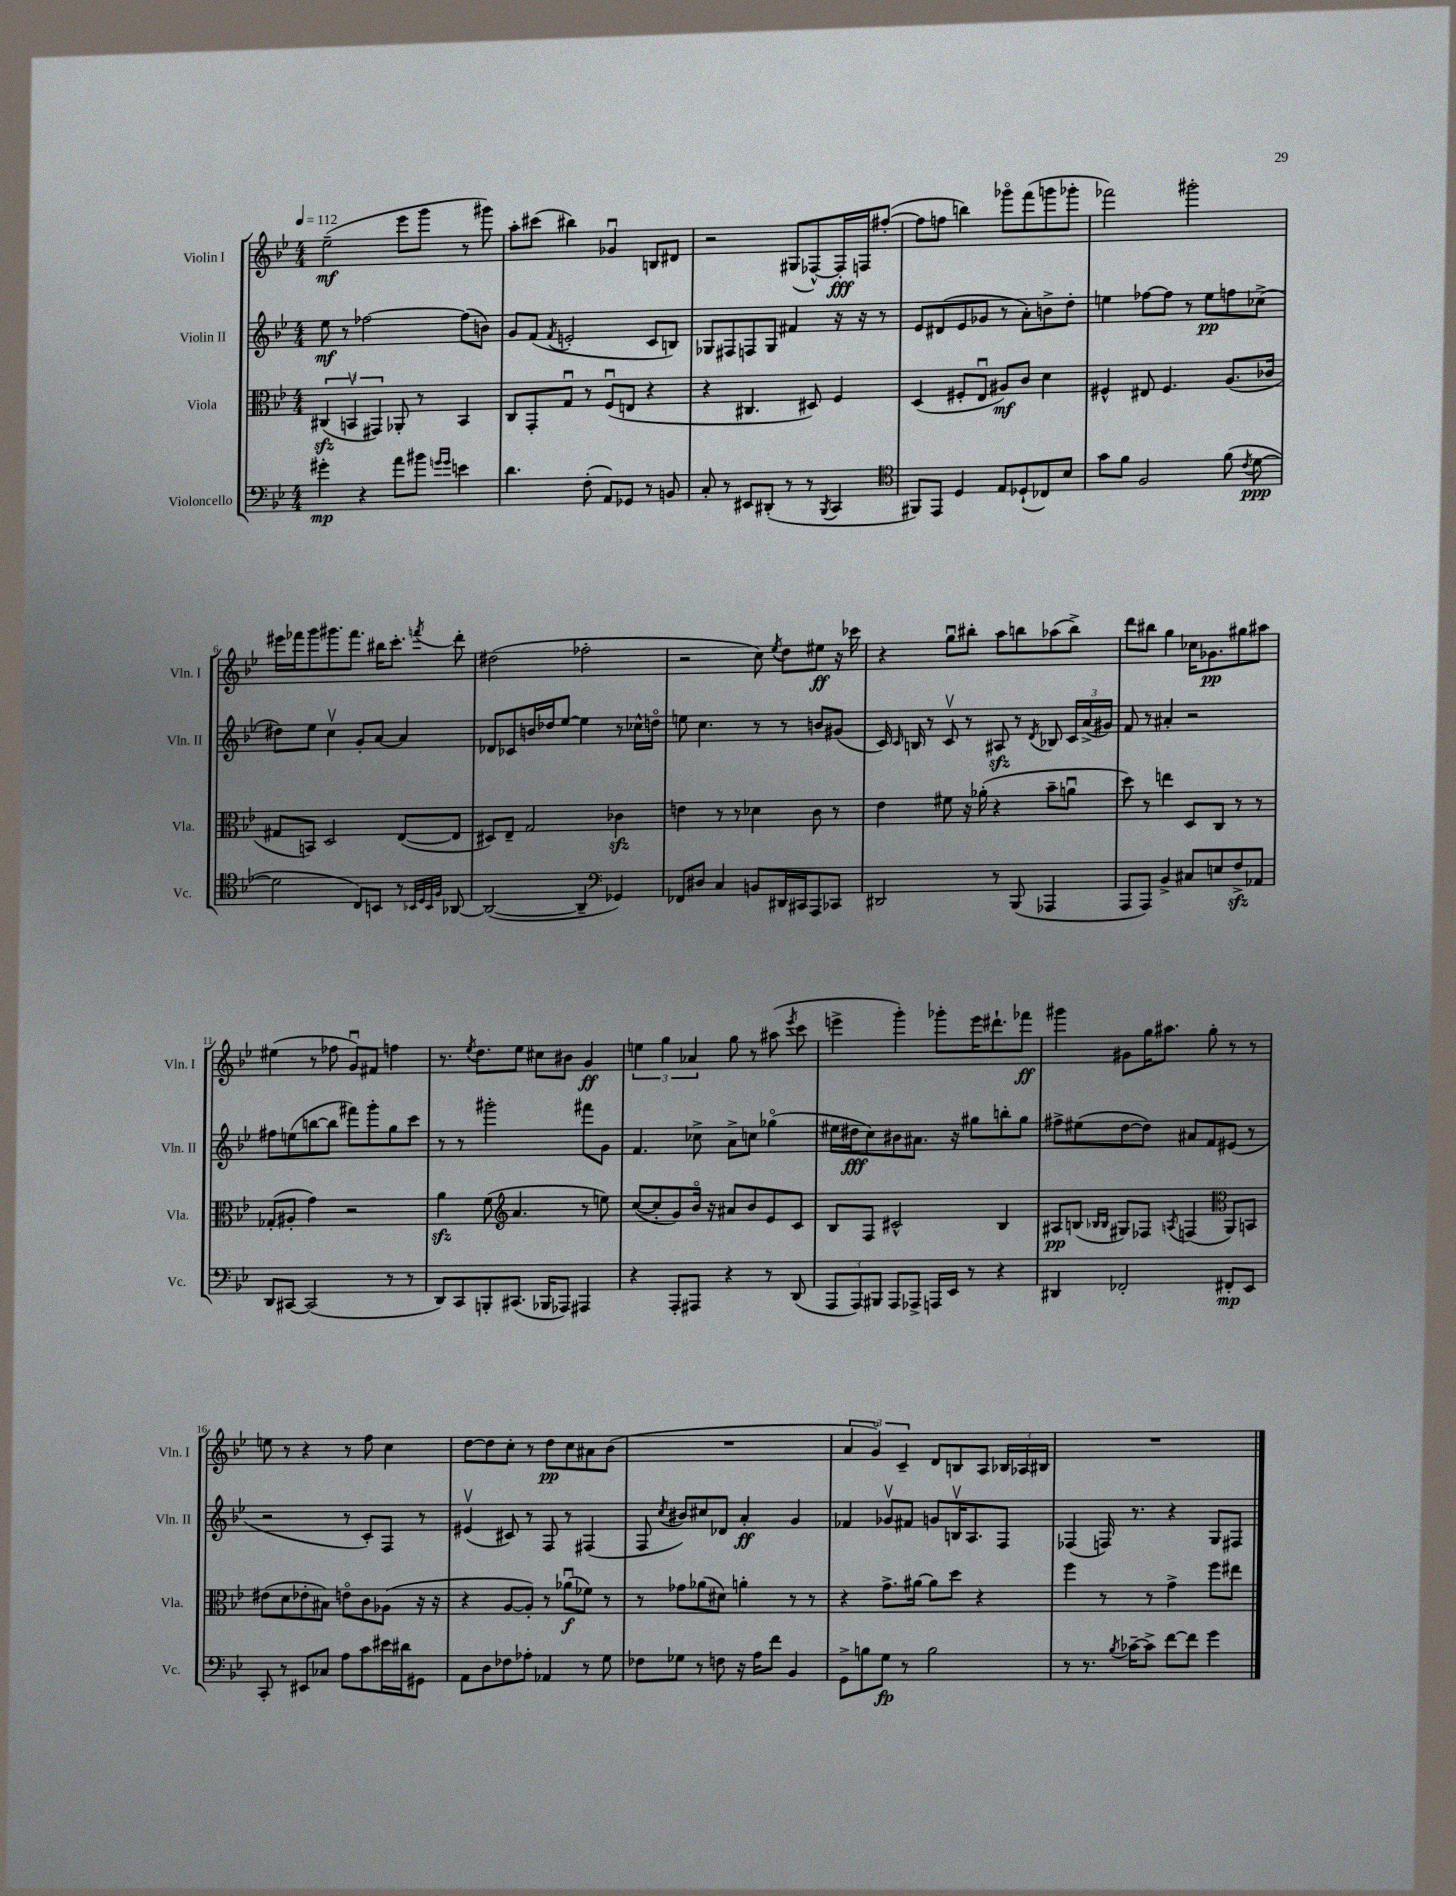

**kern	**kern	**kern	**kern
*staff4	*staff3	*staff2	*staff1
*clefF4	*clefC3	*clefG2	*clefG2
*k[b-e-]	*k[b-e-]	*k[b-e-]	*k[b-e-]
*M4/4	*M4/4	*M4/4	*M4/4
*MM112	*MM112	*MM112	*MM112
4g#'\	(6C#/	8ee-\	(2ee-~\
.	.	8r	.
.	6BBv/	.	.
4r	.	[2ff-\	.
.	6GG#/)	.	.
8a\L	8AA-'/	.	8eee-\L
8b#\J	8r	.	8ggg\J
16qqg/LL	.	.	.
16qqg/JJ	.	.	.
4e\	4BB/	(8ff-\]L	8r
.	.	8b\J)	8ggg#\)
=	=	=	=
4.d\	8C/L	8g/L	8aa'\L
.	8GG'/	(8f/J	(8ccc#\J
.	.	8qf/	.
.	8Gu/J	2e'/	4bb#\)
(8F'\	8r	.	.
8AA/L)	(8Fu/L	.	4g-u/
8GG-/J	8E/J	.	.
8r	4r	8c/L	8B/L
8BB/	.	8B/J)	8d#/J
=	=	=	=
8C'/	4r	8G-/L	2r
8r	.	8F#/	.
8EE#/L	4.C#/	8F/	.
(8DD#'/J	.	8G-/J	.
8r	.	4f#/	(8G#/L
8r	8D#/)	.	[8F-^^/)
8qBBB-/	.	.	.
4CC/	4F/	16r	16F-'/]L
.	.	16r	16F/J
.	.	8r	([8ff#'/J
=	=	=	=
*clefC4	*	*	*
8FF#/L)	(4D/	8e-/L	8ff#\]L
8EE-/J	.	(8d#/	8ff\J
4D/	8F#'/L	8e-/	4bb\)
.	8E-u/J	8g-/J	.
8E-/L	8A#/L)	8r	8ggg-o\L
(8D-`/	8c/J	8a'\L)	(8fff\
8C-/)	4d\	8b^\	8ggg\
8B-/J	.	8dd'\J	8ggg-'\J
=	=	=	=
8g\L	4F#^^/	4ee\	2fff-\)
8f\J	.	.	.
2F/	8E#/	[8ff-\L	.
.	4.F#/	8ff-\]J	.
.	.	8r	2ggg#'\
.	.	8ee\L	.
(8f\	(8.A/L	8ff\	.
8qc/	.	.	.
[8d\	.	(8cc-^\J	.
.	16c-/Jk	.	.
=	=	=	=
2d\]	8G#/L	8dd#\L)	16eee#\LL
.	.	.	16fff-\J
.	8BB/J)	8ee-\J	8ggg\
.	2D/	4ccv\	8.ggg#\
.	.	.	8.fff-\J
8C/L)	.	8g'/L	.
8BB/J	.	[8a/J	16bb#\LK
.	.	.	8.ccc'\J
8r	([8E-/L	4a/]	.
32qqBB-/LLL	.	.	.
32qqD/	.	.	.
32qqBB-/	.	.	.
32qqF/JJJ	.	.	8qfff/
[8AA-/	8E-/]J	.	8ddd'\
=	=	=	=
(2AA-/_	8D#/L)	8d-/L	(2dd#\
.	8E-~/J	8c-/	.
.	2G/	16b/L	.
.	.	16dd-/J	.
.	.	[8ee-/J	.
4AA-~/]	.	4ee-\]	2ff-'\
*clefF4	*	*	*
4GG-/)	4c-\	8r	.
.	.	16cc-^^\LL	.
.	.	16ddo\JJ	.
=	=	=	=
8FF-/L	4e\	8ee\	2r
8D#/J	.	4.cc\	.
4C/	8r	.	.
.	8r	.	.
8BB/L	4d-\	8r	8cc\)
.	.	.	8qee-/
16DD#/L	.	8r	8dd\L
16CC#/J	.	.	.
8AAA/	8c\	8b/L	8ee#\J
8CC-/J	8r	(8g#/J	16r
.	.	.	16ccc-\
=	=	=	=
2DD#/	4e-\	16c/)	4r
.	.	16qqc/	.
.	.	16B/	.
.	.	8r	.
.	8f#\	8cv/	8ggu\L
.	16r	8r	8bb#'\J
.	(16a-'\	.	.
8r	4r	8A#/	8aa\L
(8BBB-/	.	8r	8bb\
.	.	8qd/	.
4AAA-/	8b-~\L	8B-/	(8aa-\
.	8au\J	24c/LL	8bb^\J)
.	.	(24a^/	.
.	.	24g#/JJ)	.
=	=	=	=
8AAA/L	8dd\)	8f/	8ddd\L
8AAA/J)	8r	8r	8bb#\J
4BB-^/	4ee\	4a#'/	4gg\
8C#/L	8D/L	2r	16cc-\LK
.	.	.	8.g-\
8E/	8C/J	.	.
8F^/	8r	.	8gg#\
8AA-/J	8r	.	8aa#\J
=	=	=	=
8DD/L	(8G-'/L	8ff#\L	(4ee#\
[8CC#/J	8A#'/J	(8ee\	.
(2CC#/]	4g\)	[8bb\	8r
.	.	8bb\]J	8ff-\
.	2r	8fff#\L)	8gu/L)
.	.	8ggg'\	8f#/J
8r	.	8gg\	4ff\
8r	.	8ccc\J	.
=	=	=	=
8DD/L)	4a\	8r	8.r
8CC/	.	8r	.
.	.	.	8qee-/
.	.	.	8.dd\L
8BBB'/	(8f\	2ggg#'\	.
*	*clefG2	*	*
(8.CC#/J	4.a/	.	8ee-\J
.	.	.	8cc#\L
16BBB-/LK	.	.	.
8AAA-/J)	.	.	8b#\J
4AAA#/	8r	8fff#\L	4g/
.	8ee\)	8g\J	.
=	=	=	=
4r	([8cc/L	4.f/	6ee\
.	8cc'/]	.	.
.	.	.	6gg\
8AAA'/L	8g/)	.	.
.	.	.	6a-/
8AAA#/J	16b-o/Jk	8cc-^\	.
.	16r	.	.
4r	8a#/L	8a^\L	8gg\
.	8b-/	8cc\J	8r
8r	8e-/	(4gg-o\	(8aa#\
.	.	.	8qeee-/
(8DD/	8c/J	.	8ccc\
=	=	=	=
12AAA/L	8B-/L	16ee#\LL	4eee^\
.	.	16dd#\J	.
12AAA/)	.	.	.
.	8F/J	8cc\)	.
12BBB#/J	.	.	.
8AAA/L	2c#^^/	8b#\	4ggg'\)
8AAA-^/J	.	8.a#\J	.
16AAA/LL	.	.	8ggg-'\L
16EE-/JJ	.	16r	.
8r	.	8gg#\L	16eee\K
.	.	.	8.ddd#`\
4r	4B-/	8bb'\	.
.	.	8gg#\J	8fff-\J
=	=	=	=
4DD#/	8A#/L	8ff#^\L	4ggg#\
.	(8B/J	(8ee#\	.
.	16qqB-/LL	.	.
.	16qqB-/JJ	.	.
2FF-'/	8G#/L)	[8dd\	8g#\L
.	8F-/J	8dd\]J)	16gg\K
.	.	.	8.aa#\J
.	8qA/	.	.
.	(4F/	8a#/L	.
.	.	8f/	8gg'\
*	*clefC3	*	*
8FF#'/L	8AA/L)	(8e#/J	8r
8EE-/J	8BB/J	8r	8r
=	=	=	=
8CC'/	(8e#\L	2r	8ee\
8r	8d\	.	8r
8EE#/L	8e-'\	.	4r
8C-/J	8B#\J)	.	.
8A\L	8eo\L	8r	8r
8c\	8c\	8c'/L)	8ff\
16e#\L	(8A-\J	8F/J	4cc\
16d#\J	.	.	.
8GG#\J	16r	8r	.
.	16r	.	.
=	=	=	=
8AA\L	4r	(4e#v/	[8dd\L
8D\	.	.	8dd\]
8F-\	[8A/L	8c#/)	8cc'\J
8A-'\J	8A'/]J)	8r	8r
4AA-/	8r	8F/	8dd\L
.	(8a-u\L	8r	8cc\
8r	8f-\J)	(4F#/	8a#\
8G\	8r	.	(8b-\J
=	=	=	=
8F-\L	8r	8F/	1r
.	.	8qcc/	.
8G-\J	8g-\L	8b#/L)	.
8r	(8a-\	8cc#/	.
8F\	8d#\J)	8d-/J	.
16r	4a'\	4a'/	.
16A\LK	.	.	.
8f\J	.	.	.
4BB-/	8r	4g/	.
.	8r	.	.
=	=	=	=
8GG^\L	4r	4f-/	6a/
8B\	.	.	.
.	.	.	6go/)
8G\J	8.g^\L	8g-v/L	.
.	.	.	6c~/
8r	.	8f#/J	.
.	[16a#\Jk	.	.
2B\	8a#\]L	8g/L	8d/L
.	8dd\J	16Bv/K	8B/
.	.	8.A/	.
.	4r	.	8A/J
.	.	8F/J	24B-/LL
.	.	.	24A-/
.	.	.	24B#/JJ
=	=	=	=
8r	4ff\	(4F-/	1r
8.r	.	.	.
.	8r	16F/)	.
8qB-/	.	.	.
[16c-~\LK	.	8.r	.
8c-^\]J	8r	.	.
[8f\L	4g^\	4r	.
8f\]J	.	.	.
4g\	8ff\L	8G/L	.
.	8ee#\J	8F#/J	.
==	==	==	==
*-	*-	*-	*-
